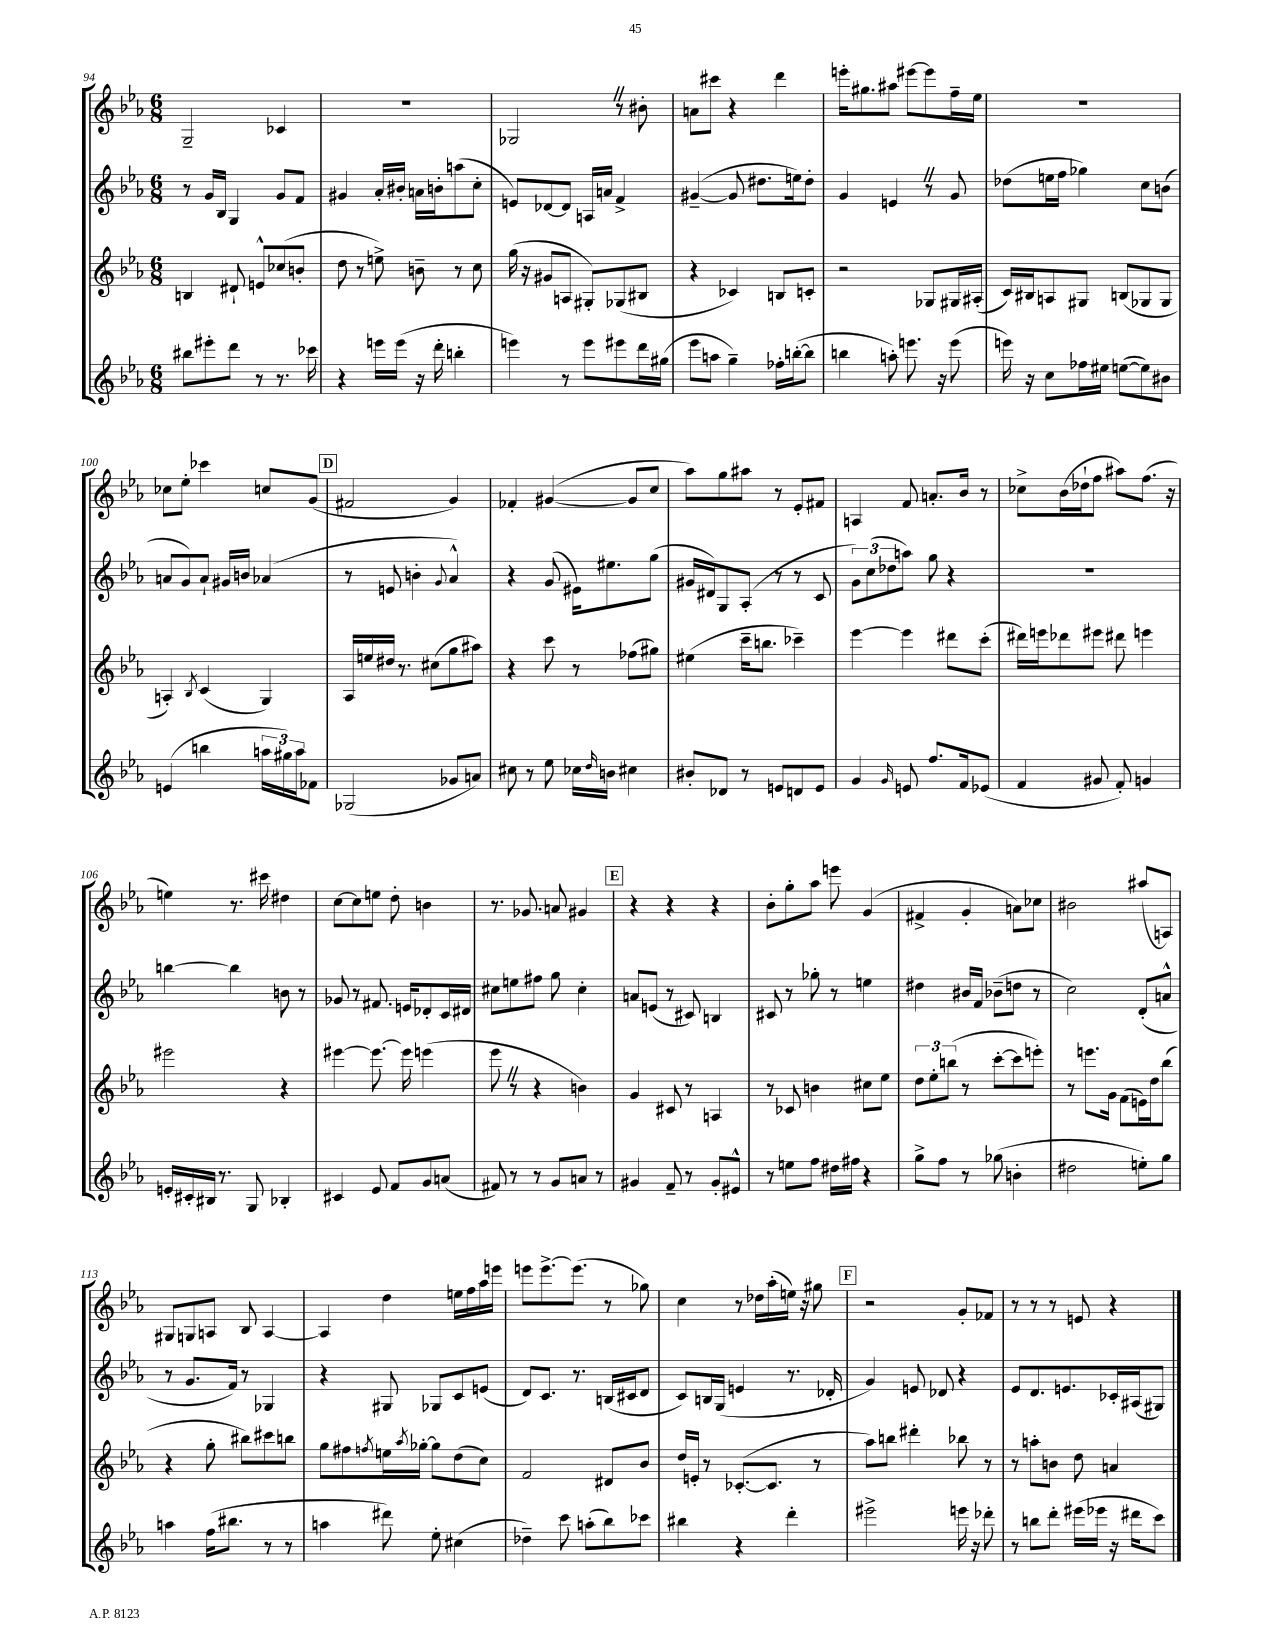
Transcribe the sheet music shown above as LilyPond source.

<<
\new StaffGroup <<
\new Staff = "s0" {
    \clef treble \key ees \major \numericTimeSignature \time 6/8
    g2-- ces'4 |
    R2. |
    ges2 \once \override BreathingSign.text = \markup { \musicglyph "scripts.caesura.straight" } \breathe r8 bis'8-. |
    a'8 cis'''8 r4 d'''4 |
    e'''16-. gis''8. ais''8 eis'''8~ eis'''8 f''16-- ees''16 |
    r2. |
    ces''8 ees''8-. ces'''4 c''8 g'8( |
    \mark \markup { \box "D" } fis'2 g'4) |
    fes'4-. gis'4~( gis'8 c''8 |
    aes''8) g''8 ais''8 r8 ees'8-. fis'8 |
    a4 f'8 a'8.-. bes'16 r8 |
    ces''8-> bes'16( des''16-! f''8 ais''8) f''8.( r16 |
    e''4) r8. cis'''16 dis''4 |
    c''8~ c''8 e''8 d''8-. b'4 |
    r8. ges'8. a'8 gis'4 |
    \mark \markup { \box "E" } r4 r4 r4 |
    bes'8-. g''8-. aes''8 e'''8 g'4( |
    fis'4-> g'4-. a'8) ces''8 |
    bis'2 ais''8( a8) |
    gis8 g8 a8 bes8 a4~ |
    a4 d''4 e''16 f''16 aes''16 e'''16 |
    e'''8 e'''8.~-> e'''8.( r8 ges''8) |
    c''4 r8 des''16 aes''16-.( e''16) r16 gis''8 |
    \mark \markup { \box "F" } r2 g'8-. fes'8 |
    r8 r8 r8 e'8 r4 \bar "|." |
}
\new Staff = "s1" {
    \clef treble \key ees \major \numericTimeSignature \time 6/8
    r8 g'16 bes16 g4 g'8 f'8 |
    gis'4 aes'16-. bis'16-. a'16 b'16-. a''8( c''8-. |
    e'8) des'8~ des'8 a16 a'16 f'4-> |
    gis'4~--( gis'8 dis''8. e''16) dis''8-. |
    g'4 e'4 \once \override BreathingSign.text = \markup { \musicglyph "scripts.caesura.straight" } \breathe r8 g'8 |
    des''8( e''16 f''16 ges''4) c''8 b'8( |
    a'8 g'8) a'8-! gis'16 b'16 aes'4( |
    \mark \markup { \box "D" } r8 e'8 b'4-. \appoggiatura { g'8 } aes'4-^) |
    r4 g'8( eis'16) eis''8. g''8( |
    gis'16 dis'16) g8 aes8-.( r8 r8 c'8 |
    \tuplet 3/2 { g'8) c''8( des''8 } a''8) g''8 r4 |
    R2. |
    b''4~ b''4 b'8 r8 |
    ges'8 r8 fis'8. e'16 des'8-. c'16 dis'16 |
    cis''8 e''8 fis''8 g''8 cis''4-. |
    \mark \markup { \box "E" } a'8 e'8( r8 cis'8) b4 |
    cis'8 r8 ges''8-. r8 e''4 |
    dis''4 bis'16 f'16 bes'8--( d''8 r8 |
    c''2) d'8-.( a'8-^ |
    r8 g'8. f'16) r8 ges4 |
    r4 gis8 ges8 c'8 e'8( |
    d'8) c'8. r8. b16( cis'16 d'8 |
    c'8) b16 g16( e'4 r8. des'16-. |
    \mark \markup { \box "F" } g'4) e'8 des'8 r4 |
    ees'8 d'8. e'8. ces'16-. ais16( gis8) \bar "|." |
}
\new Staff = "s2" {
    \clef treble \key ees \major \numericTimeSignature \time 6/8
    b4 dis'8-! e'8-^ ces''8( b'8-. |
    d''8 r8 e''8->) b'8-- r8 c''8 |
    g''16( r16 gis'8 a8 gis8-.) ges8( bis8 |
    r4 ces'4) b8 c'8-. |
    r2 ges8 gis16 ais16-.( |
    c'16) bis16 a8 gis8 b8( ges8 ges8 |
    a4-.) \acciaccatura { bes8 } c'4( g4) |
    \mark \markup { \box "D" } aes16 e''16 dis''16 r8. cis''8( g''8 ais''8) |
    r4 c'''8 r8 fes''8( gis''8) |
    eis''4( c'''16-- b''8. ces'''4--) |
    ees'''4~ ees'''4 dis'''8 c'''8-.( |
    dis'''16) e'''16 des'''8 eis'''8 dis'''8 e'''4 |
    eis'''2 r4 |
    eis'''4~ eis'''8.~ eis'''16 e'''4( |
    ees'''8 \once \override BreathingSign.text = \markup { \musicglyph "scripts.caesura.straight" } \breathe r8 r4 b'4) |
    \mark \markup { \box "E" } g'4 cis'8 r8 a4 |
    r8 ces'8 b'4 cis''8 ees''8 |
    \tuplet 3/2 { d''8 ees''8-. b''8( } r8 c'''8~-. c'''8 e'''8-.) |
    r8 e'''8. g'16 f'8( e'16) d''16 bes''8( |
    r4 g''8-. bis''8) cis'''8 b''8 |
    g''8 fis''8 \acciaccatura { f''8 } e''16 \acciaccatura { aes''8 } ges''16~-. ges''8 d''8( c''8) |
    f'2 dis'8 bes'8 |
    d''16 e'16-. r8 ces'8.~-.( ces'8. r8 |
    \mark \markup { \box "F" } aes''8) b''8 dis'''4-. bes''8 r8 |
    r8 a''8-. b'8 d''8 a'4 \bar "|." |
}
\new Staff = "s3" {
    \clef treble \key ees \major \numericTimeSignature \time 6/8
    bis''8 eis'''8-. d'''8 r8 r8. ces'''16 |
    r4 e'''16 e'''16( r16 d'''16-. b''4-. |
    e'''4) r8 e'''8 eis'''8 d'''16 gis''16( |
    ees'''8 a''8 g''4--) fes''16-. b''16~-.( b''8 |
    b''4 a''8-.) e'''8. r16 e'''8( |
    e'''16) r16 c''8 fes''16 eis''16 e''8~( e''8) bis'8 |
    e'4( b''4 \tuplet 3/2 { a''16 gis''16) a''16 } fes'8 |
    \mark \markup { \box "D" } ges2( ges'8 a'8) |
    cis''8 r8 ees''8 ces''16 \grace { d''16 } b'16 cis''4 |
    bis'8-. des'8 r8 e'8 d'8 e'8 |
    g'4 \grace { g'16 } e'8 f''8. f'16 ees'8( |
    f'4 gis'8 f'8-.) g'4 |
    e'16-. cis'16-. bis16 r8. g8 bes4-. |
    cis'4 ees'8 f'8 g'8 a'8( |
    fis'8) r8 r8 g'8 a'8 r8 |
    \mark \markup { \box "E" } gis'4 f'8-- r8 gis'8-. eis'8-^ |
    r8 e''8 f''8 dis''16 fis''16 r4 |
    g''8-> f''8 r8 ges''8( b'4-. |
    dis''2 e''8-.) g''8 |
    a''4 f''16( bis''8. r8 r8 |
    a''4 dis'''8) ees''8-. cis''4( |
    des''4--) c'''8 a''8-.( bes''8) ces'''8 |
    bis''4 r4 d'''4-. |
    \mark \markup { \box "F" } eis'''2-> e'''16 r16 des'''8-. |
    r8 b''8 d'''8-. eis'''16( ees'''16 r16 dis'''16 c'''8) \bar "|." |
}
>>
>>
\layout { \context { \Score currentBarNumber = #94 } }
